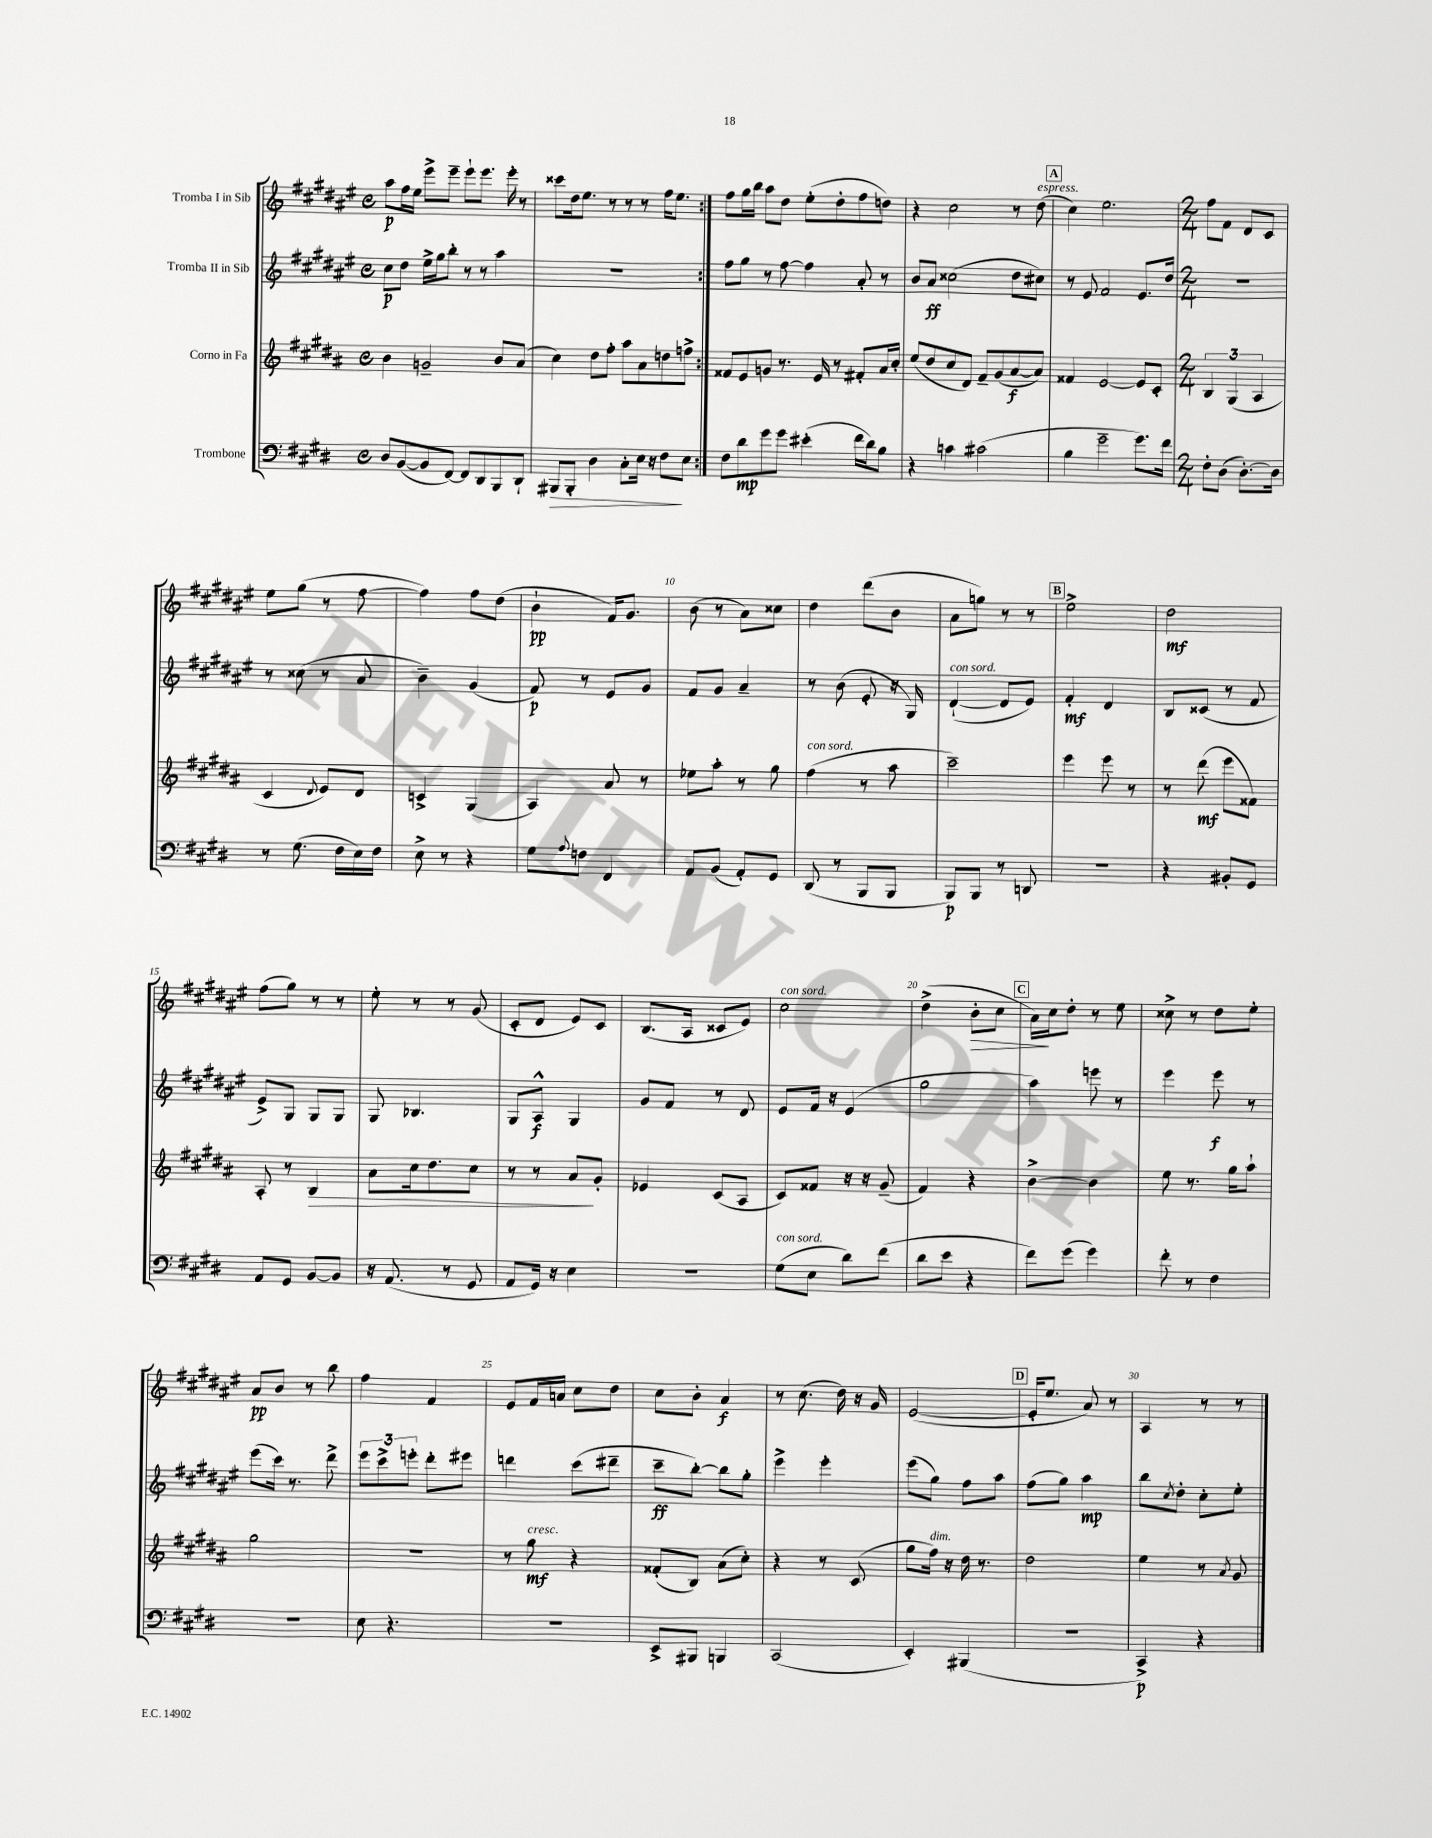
<<
\new StaffGroup <<
\new Staff = "s0" \with { instrumentName = "Tromba I in Sib" } {
    \clef treble \key fis \major \defaultTimeSignature \time 4/4
    \repeat volta 2 { ais''8\p fis''16 eis''16 eis'''8-> eis'''8-- eis'''8-! eis'''8. eis'''16-. r8 |
    cisis'''8 dis''16 eis''8. r8 r8 r8 fis''16 eis''8. | }
    fis''8 gis''16 b''16 ais''8 dis''8 eis''8-.( dis''8-. fis''8 d''8) |
    r4 cis''2 r8 dis''8^\markup { \italic "espress." }( |
    \mark \markup { \box "A" } cis''4) eis''2. |
    \numericTimeSignature \time 2/4 fis''8 fis'8 dis'8 cis'8 |
    eis''8 gis''8( r8 fis''8~ |
    fis''4) fis''8 dis''8( |
    b'4-!\pp fis'16) gis'8. |
    b'8( r8 ais'8) cisis''8 |
    dis''4 dis'''8( b'8 |
    ais'8 g''8) r8 r8 |
    \mark \markup { \box "B" } eis''2-> |
    dis''2\mf |
    fis''8( gis''8) r8 r8 |
    eis''8-. r8 r8 gis'8( |
    cis'8-. dis'8 eis'8) cis'8 |
    b8.( ais16 cisis'8 eis'8) |
    cis''2^\markup { \italic "con sord." } |
    dis''4->( b'8-.\> cis''8 |
    \mark \markup { \box "C" } ais'16\!) cis''16 dis''8-. r8 eis''8 |
    cisis''8-> r8 dis''8 eis''8-. |
    ais'8\pp b'8 r8 b''8 |
    fis''4 fis'4 |
    eis'8 fis'16 a'16 cis''8 dis''8 |
    cis''8 b'8-. ais'4\f |
    r8 cis''8.( dis''16) r16 gis'16 |
    eis'2~( |
    \mark \markup { \box "D" } eis'16-. eis''8. ais'8) r8 |
    ais4 r8 r8 \bar "|." |
}
\new Staff = "s1" \with { instrumentName = "Tromba II in Sib" } {
    \clef treble \key fis \major \defaultTimeSignature \time 4/4
    \repeat volta 2 { cis''8\p dis''8 eis''16-> gis''16 b''8-. r8 r8 ais''4 |
    R1 | }
    fis''8 gis''8 r8 fis''8~ fis''4 ais'8-. r8 |
    b'8 ais'8\ff cisis''2( dis''8 cis''8) |
    \mark \markup { \box "A" } r8 eis'8 fis'2 eis'8. dis''16 |
    \numericTimeSignature \time 2/4 r2 |
    r8 cisis''8( r8 ais'8 |
    b'4--) gis'4( |
    fis'8\p) r8 eis'8 gis'8 |
    fis'8 gis'8 ais'4-- |
    r8 b'8( eis'8-. r16 gis16) |
    dis'4~-!^\markup { \italic "con sord." }( dis'8 eis'8) |
    \mark \markup { \box "B" } fis'4-.\mf dis'4 |
    b8 cisis'8( r8 fis'8 |
    eis'8->) gis8 gis8 gis8 |
    gis8 bes4. |
    gis8 ais8-^\f gis4 |
    gis'8 fis'8 r8 dis'8 |
    eis'8 fis'16 r16 eis'4( |
    gis''2 |
    \mark \markup { \box "C" } ais''4) e'''8 r8 |
    eis'''4 eis'''8\f r8 |
    eis'''8( cis'''16) r8. dis'''8-> |
    \tuplet 3/2 { eis'''8 cis'''8-> e'''8-. } dis'''8-. eis'''8 |
    d'''4 cis'''8( dis'''8-- |
    cis'''8--\ff b''8~-.) b''8 gis''8-. |
    eis'''4-> eis'''4-. |
    eis'''8( gis''8) fis''8 ais''8 |
    \mark \markup { \box "D" } fis''8( gis''8) ais''4\mp |
    b''8 \acciaccatura { cis''8 } dis''8-. cis''8-. eis''8-. \bar "|." |
}
\new Staff = "s2" \with { instrumentName = "Corno in Fa" } {
    \clef treble \key b \major \defaultTimeSignature \time 4/4
    \repeat volta 2 { b'4 g'2-- b'8 ais'8( |
    cis''4) dis''8 fis''8-. ais''8 ais'8 d''8 f''8-> | }
    fisis'8 e'8 g'8 r8. e'16 r8 fis'8-. ais'16 cis''16-. |
    e''8( dis''8 cis''8 dis'8) fis'8-- gis'8( ais'8~\f ais'8) |
    \mark \markup { \box "A" } fisis'4 e'2~ e'8 cis'8-. |
    \numericTimeSignature \time 2/4 \tuplet 3/2 { b4 gis4( ais4 } |
    cis'4 \appoggiatura { dis'8 } e'8) dis'8 |
    c'4-> gis4( |
    ais4) ais'8 r8 |
    ees''8 ais''8-. r8 gis''8 |
    fis''4^\markup { \italic "con sord." }( r8 ais''8 |
    cis'''2--) |
    \mark \markup { \box "B" } e'''4 e'''8 r8 |
    r8 dis'''8\mf( e'''8 fisis'8) |
    ais8-. r8 b4\> |
    ais'8 cis''16 dis''8. cis''8 |
    r8 r8 ais'8\! gis'8-. |
    ees'4 cis'8( ais8 |
    cis'8) fisis'8 r16 r16 gis'8--( |
    fis'4) r4 |
    \mark \markup { \box "C" } b'4~-> b'4 |
    e''8 r8. gis''16 ais''8-! |
    gis''2 |
    R2 |
    r8 gis''8\mf^\markup { \italic "cresc." } r4 |
    fisis'8-.( b8) ais'8( cis''8-.) |
    r4 r8 cis'8( |
    gis''8 fis''16^\markup { \italic "dim." }) r16 dis''16 r8. |
    \mark \markup { \box "D" } dis''2 |
    e''4 r8 \acciaccatura { ais'8 } gis'8 \bar "|." |
}
\new Staff = "s3" \with { instrumentName = "Trombone" } {
    \clef bass \key e \major \defaultTimeSignature \time 4/4
    \repeat volta 2 { dis8 b,8~( b,8 fis,8~) fis,8 dis,8 b,,8 dis,8-! |
    bis,,8\> bis,,8-. dis4 cis8-. e16 r16 fis8\! e8 | }
    fis8 dis'8\mp gis'8 gis'8 eis'4-.( fis'16 dis'16) b8 |
    r4 c'4 cis'2( |
    \mark \markup { \box "A" } b4 gis'2-- gis'8.) fis'16 |
    \numericTimeSignature \time 2/4 fis8-. dis8( dis8.~-.) dis16 |
    r8 gis8.( fis16 e16) fis16 |
    e8-> r8 r4 |
    gis8 \appoggiatura { a8 } f8 fis,4 |
    a,8 b,8( a,8-.) gis,8 |
    dis,8( r8 b,,8 b,,8 |
    b,,8\p) b,,8 r8 d,8 |
    \mark \markup { \box "B" } R2 |
    r4 bis,8-. gis,8 |
    a,8 gis,8 b,8~ b,8 |
    r16 a,8.( r8 gis,8 |
    a,8 gis,16) r16 e4 |
    R2 |
    gis8^\markup { \italic "con sord." }( e8 dis'8) fis'8( |
    dis'8 e'8 r4 |
    \mark \markup { \box "C" } fis'8) gis'8( gis'4) |
    fis'8-. r8 fis4 |
    R2 |
    e8 r4. |
    R2 |
    e,8-> bis,,8 b,,4 |
    cis,2( |
    e,4-.) bis,,4( |
    \mark \markup { \box "D" } r2 |
    cis,4->\p) r4 \bar "|." |
}
>>
>>
\layout { \context { \Score \override BarNumber.break-visibility = ##(#f #t #t) barNumberVisibility = #(every-nth-bar-number-visible 5) } }
